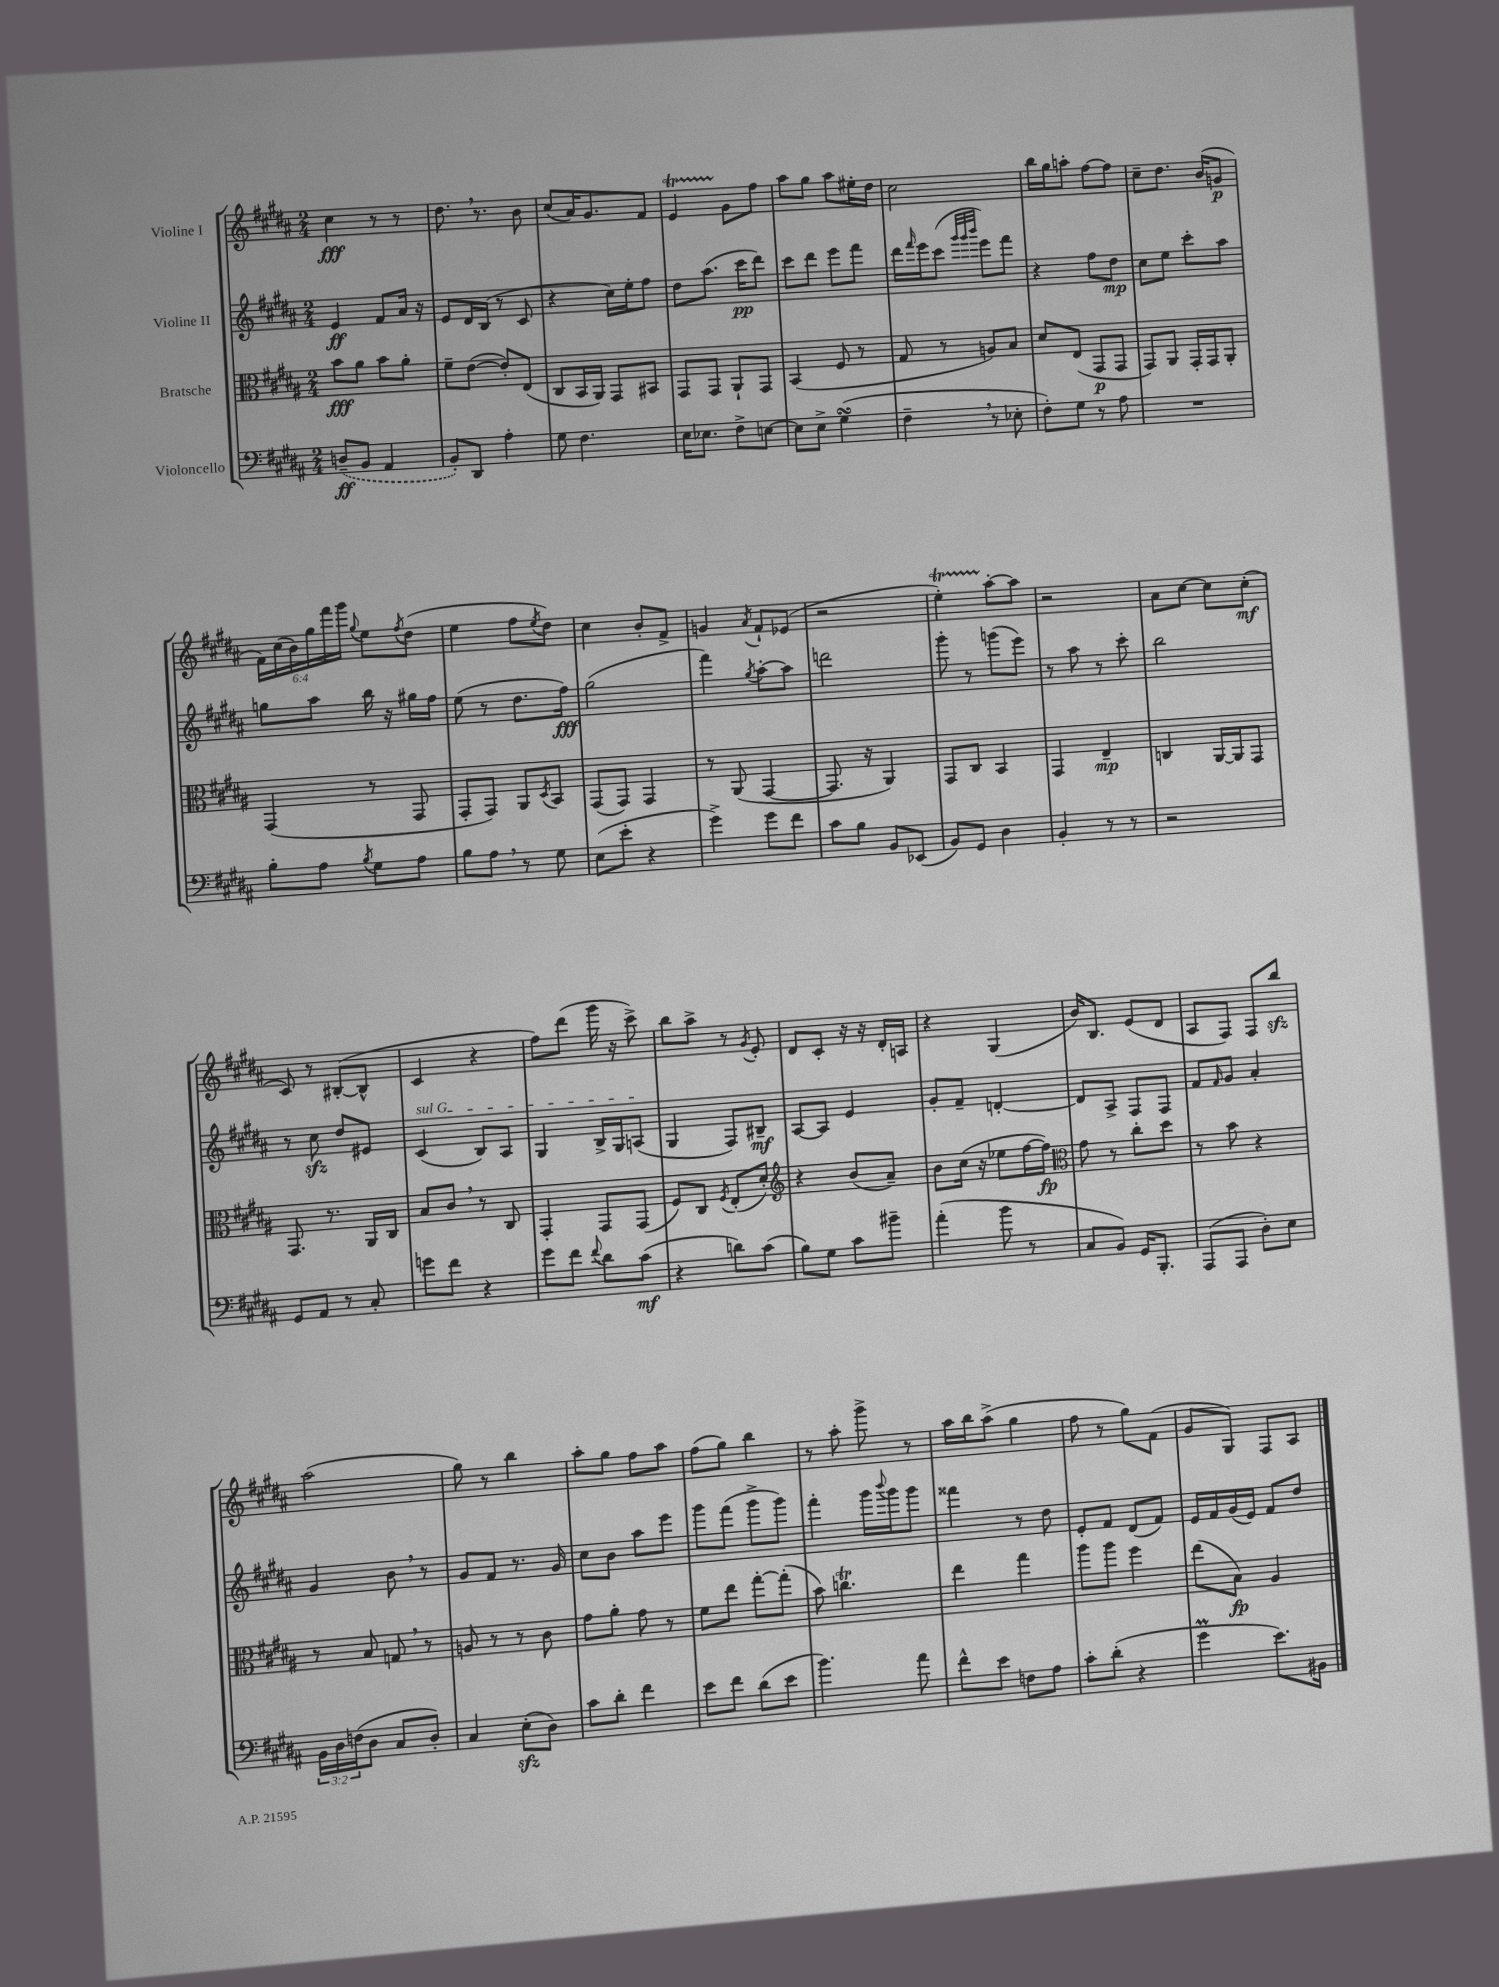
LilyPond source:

<<
\new StaffGroup <<
\new Staff = "s0" \with { instrumentName = "Violine I" } {
    \clef treble \key b \major \numericTimeSignature \time 2/4 \override Staff.TupletNumber.text = #tuplet-number::calc-fraction-text
    cis''4\fff r8 r8 |
    dis''8. \breathe r8. b'8 |
    cis''8( ais'16) gis'8. fis'8 |
    e'4\startTrillSpan gis'8\stopTrillSpan fis''8 |
    ais''8 gis''8 ais''8 eis''16-. dis''16 |
    cis''2 |
    b''16 gis''16 a''8-. fis''8~ fis''8 |
    cis''8-- dis''8. b'16( g'8\p |
    \tuplet 6/4 { fis'16) cis''16( b'16) gis''16 fis'''16 gis'''16 } \appoggiatura { gis''8 } e''8 \acciaccatura { fis''8 } dis''8( |
    e''4 fis''8 \acciaccatura { e''8 } dis''8) |
    cis''4 b'8-. fis'8-> |
    g'4 \acciaccatura { ais'8 } fis'8-! ees'8( |
    r2 |
    e''4-.\startTrillSpan) ais''8~-.\stopTrillSpan ais''8 |
    r2 |
    ais'8 cis''8~ cis''8 cis''8-.\mf( |
    cis'8) r8 bis8~-.( bis8-^ |
    cis'4 r4 |
    fis''8) dis'''8( gis'''16 r16 cis'''8->) |
    b''8 ais''8-> r8 \acciaccatura { gis'8 } e'8-. |
    dis'8 cis'8-. r16 r16 dis'16-. a16 |
    r4 gis4( |
    b'16) b8. e'8( dis'8 |
    ais8 fis8) fis8 b''8\sfz |
    ais''2( |
    gis''8) r8 b''4 |
    ais''8-. gis''8 fis''8 ais''8 |
    fis''8( gis''8) b''4 |
    r8 ais''8-. gis'''8-> r8 |
    ais''16 b''16 ais''8->( gis''4 |
    fis''8 r8 gis''8) fis'8( |
    gis'8 gis8) fis8 ais8 \bar "|." |
}
\new Staff = "s1" \with { instrumentName = "Violine II" } {
    \clef treble \key b \major \numericTimeSignature \time 2/4
    e'4\ff fis'8 ais'16 r16 |
    e'8 dis'16 b16( r8 cis'8 |
    r4 cis''16) e''16-. fis''8 |
    dis''8 ais''8.( cis'''16\pp dis'''8) |
    cis'''8 dis'''8 e'''8 fis'''8 |
    dis'''16 \grace { fis'''16 } e'''16 cis'''8( \grace { gis'''32 gis'''32 b'''32 } e'''8) fis'''8 |
    r4 fis''8 dis''8\mp |
    cis''8 e''8 cis'''8-. ais''8 |
    g''8 ais''8 b''16 r16 gis''16 fis''16 |
    e''8( r8 dis''8. fis''16\fff) |
    gis''2( |
    fis'''4) \acciaccatura { gis''8 } ais''8~-. ais''8 |
    d'''2 |
    gis'''8-. r8 g'''8( e'''8) |
    r8 ais''8 r8 cis'''8-. |
    b''2 |
    r8 cis''8\sfz dis''8 eis'8 |
    \once \override TextSpanner.bound-details.left.text = \markup { \italic "sul G" } cis'4\startTextSpan( b8) ais8 |
    gis4 b16-> gis16 a8\stopTextSpan( |
    gis4 fis8) bis8--\mf |
    ais8~ ais8 e'4 |
    gis'8-. fis'8-- d'4~-. |
    d'8 ais8-> fis8 fis8 |
    fis'8 \grace { fis'16 } gis'8 ais'4-. |
    gis'4 b'8 \breathe r8 |
    gis'8 fis'8 r8. gis'16 |
    cis''8 b'8 ais''8 e'''8 |
    gis'''8 fis'''8( gis'''8-> gis'''8) |
    fis'''4-. gis'''16 \appoggiatura { b'''8 } gis'''16 gis'''8 |
    fisis'''4 r8 dis''8 |
    e'8-. fis'8 dis'8( fis'8) |
    e'16 fis'16 gis'16( e'16) fis'8 dis''8 \bar "|." |
}
\new Staff = "s2" \with { instrumentName = "Bratsche" } {
    \clef alto \key b \major \numericTimeSignature \time 2/4
    b'8\fff ais'8 b'8 ais'8-. |
    fis'8-- e'8~( e'8-.) e8( |
    cis8 b,16 ais,16) gis,8 bis,8 |
    gis,8 gis,8 ais,8-! gis,8 |
    b,4( fis8 r8 |
    gis8 r8 a8) b8 |
    dis'8 e8( gis,8\p gis,8 |
    gis,8) ais,8 gis,16-. gis,16 ais,8-. |
    gis,4( r8 gis,8 |
    gis,8-. gis,8) ais,8 \acciaccatura { dis8 } b,8 |
    gis,8( gis,8) gis,4 |
    r8 ais,8( gis,4~ |
    gis,8. r16 ais,4) |
    gis,8 cis8 b,4 |
    gis,4 e4--\mp |
    c4 ais,16~ ais,16 gis,8 |
    gis,8. r8. ais,16 cis16 |
    b8 cis'8 \breathe r8 cis8 |
    gis,4-. gis,8 gis,8( |
    fis8) cis8 \acciaccatura { fis8 } e8-.( dis'8-.) |
    \clef treble r4 b'8( ais'8--) |
    b'8 cis''16( r16 ees''8 fis''16~ fis''16\fp) |
    \clef alto gis'8 r8 cis''8-. dis''8 |
    r8 b'8 r4 |
    r8 b8 g8 \breathe r8 |
    a8 r8 r8 cis'8 |
    gis'8 ais'8-. gis'8 r8 |
    fis'8 e''8 gis''8~-. gis''8-.( |
    b'8) c''4.\trill |
    e''4 gis''4 |
    ais''8 ais''8 fis''4 |
    e''8( b8\fp) ais4 \bar "|." |
}
\new Staff = "s3" \with { instrumentName = "Violoncello" } {
    \clef bass \key b \major \numericTimeSignature \time 2/4 \override Staff.TupletNumber.text = #tuplet-number::calc-fraction-text
    \once \slurDashed d8--\ff( b,8 ais,4 |
    b,8-.) dis,8 ais4-. |
    gis8 fis4. |
    e16 ees8. fis8-> e8~ |
    e8 e8-> gis4\turn( |
    fis4-- \breathe r8 ees8-. |
    fis8-.) gis8 r8 ais8 |
    R2 |
    b8-. ais8 \acciaccatura { b8 } gis8 ais8 |
    b8 ais8 \breathe r8 gis8 |
    e8( e'8-. r4 |
    gis'4->) gis'8 fis'8 |
    cis'8 b8 b,8 ees,8( |
    b,8) gis,8 dis4 |
    b,4-. r8 r8 |
    r2 |
    gis,8 ais,8 r8 cis8-. |
    g'8 fis'8 r4 |
    gis'8 fis'8 \appoggiatura { fis'8 } dis'8 cis'8\mf( |
    r4 d'8) cis'8( |
    b8) gis8 cis'8 bis'8-- |
    ais'4-.( b'8 r8 |
    cis8 b,8) gis,16 b,,8.-. |
    ais,,8( ais,,8 dis8-.) e8 |
    \tuplet 3/2 { b,16 dis16 f16( } dis8 cis8 dis8-.) |
    cis4 e8-.\sfz( dis8) |
    cis'8 dis'8-. fis'4 |
    e'8 fis'8 dis'8( e'8 |
    b'4.) ais'8 |
    fis'8-^ e'8 f8 ais8 |
    cis'8-. dis'8-.( r4 |
    gis'4\prall e'8.) bis,16 \bar "|." |
}
>>
>>
\layout { \context { \Score \remove "Bar_number_engraver" } }
